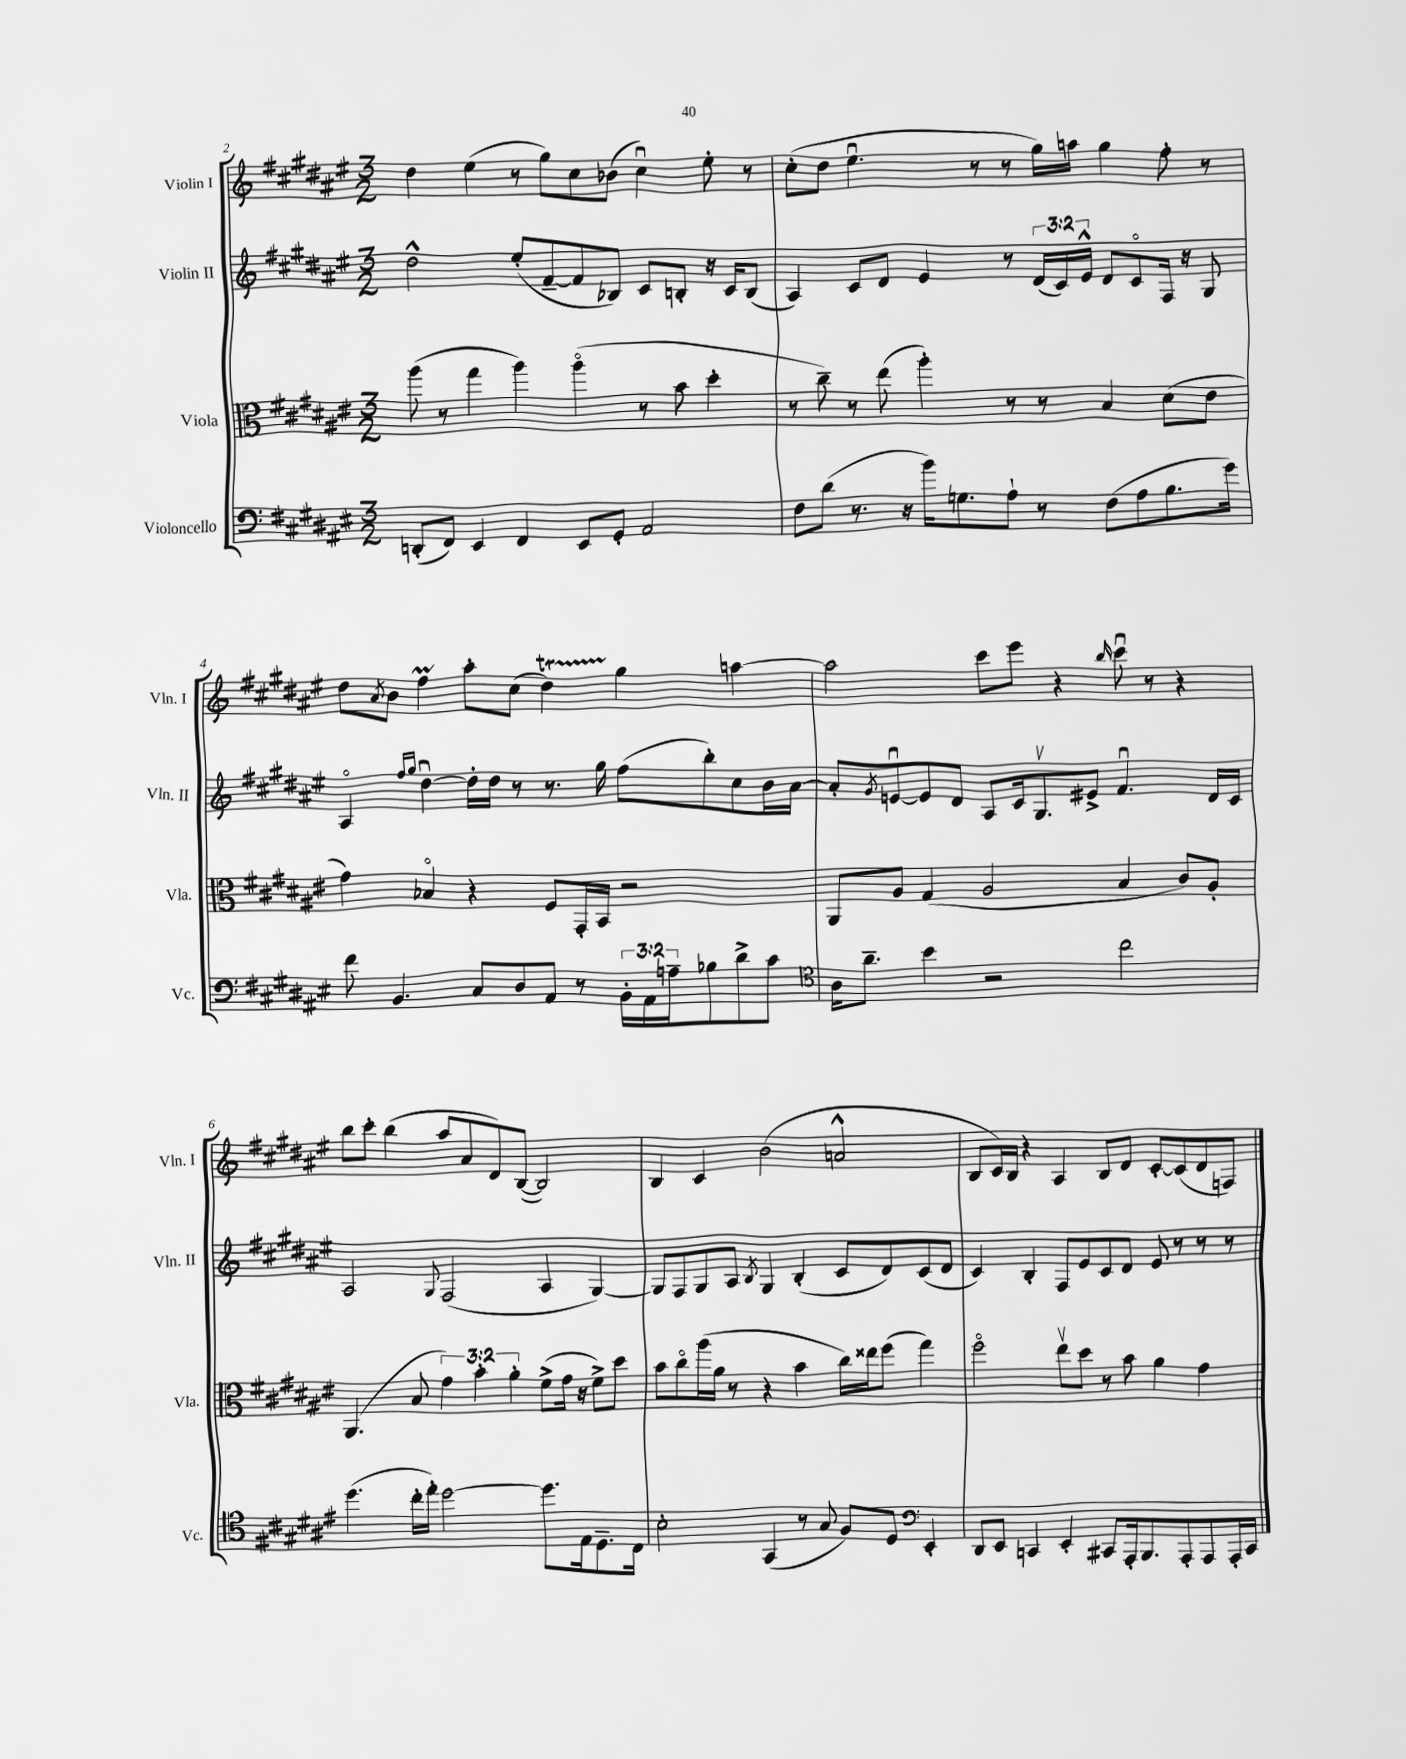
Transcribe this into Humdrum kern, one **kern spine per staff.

**kern	**kern	**kern	**kern
*staff4	*staff3	*staff2	*staff1
*clefF4	*clefC3	*clefG2	*clefG2
*k[f#c#g#d#a#e#]	*k[f#c#g#d#a#e#]	*k[f#c#g#d#a#e#]	*k[f#c#g#d#a#e#]
*M3/2	*M3/2	*M3/2	*M3/2
(8DD'/L	(8aa#\	2dd#^^\	4dd#\
8FF#/J)	8r	.	.
4EE#/	4gg#\	.	(4ee#\
4FF#/	4aa#\)	(8ee#'/L	8r
.	.	[8f#~/	8gg#\L)
8EE#/L	(4aa#o\	8f#/]	8cc#\
8GG#'/J	.	8B-/J)	(8b-\J
2AA#/	8r	8c#/L	4cc#u\)
.	8b\	8B'/J	.
.	4dd#'\	16r	8ee#'\
.	.	16c#/LK	.
.	.	(8B/J	8r
=	=	=	=
8F#\L	8r	4A#/)	(8cc#'\L
(8d#\J	8cc#~\)	.	8dd#\J
8.r	8r	8c#/L	4.ee#u\
.	(8ee#\	8d#/J	.
16r	.	.	.
16b\LK)	4aa#'\)	4e#/	.
8.G\	.	.	.
.	.	.	8r
8A#`\J	8r	8r	8r
8r	8r	(24d#/LL	16gg#\LL)
.	.	24c#/)	.
.	.	.	16aa\JJ
.	.	24e#^^/JJ	.
(8F#\L	4B/	8d#/L	4gg#\
8A#\	.	8c#o/	.
8.B\	(8d#\L	16F#/Jk	8ff#'\
.	.	16r	.
.	8e#\J	8G#/	8r
16g#\Jk)	.	.	.
=	=	=	=
8f#\	4g#\)	4A#o/	8dd#\L
.	.	.	8qa#/
4.BB/	.	.	8b\J
.	.	16qqff#/LL	.
.	.	16qqgg#/JJ	.
.	4B-o/	[4dd#u\	4ff#\
8C#/L	4r	16dd#'\]LL	8aa#'\L
.	.	16dd#\JJ	.
8D#/	.	8r	(8cc#\J
8AA#/J	8F#/L	8.r	4dd#\)
8r	16GG#'/L	.	.
.	16BB/JJ	16gg#\	.
24BB'\LL	2r	(8ff#\L	4gg#\
24AA#\	.	.	.
24A~\J	.	.	.
8B-\	.	8bb'\)	.
8d#^\	.	8cc#\	[4aa\
8c#\J	.	16b\L	.
.	.	[16a#\JJ	.
=	=	=	=
*clefC4	*	*	*
16A#\LK	8AA#/L	8a#'/]L	2aa\]
8.a#~\J	.	.	.
.	.	8qg#/	.
.	8A#/J	[8eu/	.
4b\	(4G#/	8e/]	.
.	.	8d#/J	.
2r	2A#/	8A#/L	8ccc#\L
.	.	16c#/k	8eee#\J
.	.	8.G#v/	.
.	.	.	4r
.	.	8e#^/J	.
.	.	.	16qqbb/
2cc#\	4B/	4.f#u/	8ccc#u\
.	.	.	8r
.	8c#/L)	.	4r
.	8A#'/J	16d#/LL	.
.	.	16c#/JJ	.
=	=	=	=
(4.dd#\	(4.AA#/	2A#/	8bb\L
.	.	.	8ccc#'\J
.	.	.	(4bb\
16cc#'\LL	8B/	.	.
16ee#'\JJ)	.	.	.
.	.	8qqG#/	.
[2dd#\	6g#\)	(2F#/	8aa#/L
.	.	.	8a#/
.	6b'\	.	.
.	.	.	8d#/)
.	6a#'\	.	.
.	.	.	([8B/J
8.dd#\]L	(8f#^\L	4A#/	2B/])
.	16g#\Jk	.	.
16E#\k	16r	.	.
8.D#~\	8f#^\L)	[4G#/)	.
.	8dd#\J	.	.
16C#\Jk	.	.	.
=	=	=	=
2B'\	8b\L	8G#/]L	4B/
.	8cc#o\	8F#/	.
.	(16aa#\L	8G#/	4c#/
.	16a#\JJ	.	.
.	8r	8A#/J	.
.	.	8qB/	.
(4GG#/	4r	4G#/	(2b\
8r	4b\	(4B'/	.
8G#/	.	.	.
8F#/L)	16cc#\LL)	8c#/L	2a^^/
.	16ee##\J	.	.
8D#/J	(8ff#\J	8d#/)	.
*clefF4	*	*	*
4EE#'/	4gg#\)	(8c#/	.
.	.	8d#/J	.
=	=	=	=
8DD#/L	2ff#o\	4c#/)	8B/L
8EE#/J	.	.	16c#/L)
.	.	.	16B/JJ
4CC/	.	4B'/	4r
4EE#'/	8ee#v\L	8F#/L	4A#/
.	8dd#\J	8e#/	.
8CC#/L	8r	8c#/	8B/L
16AAA#'/k	8b\	8d#/J	8d#/J
8.BBB/	.	.	.
.	4a#\	8e#/	[8c#'/L
8AAA#'/	.	8r	(8c#/]
8AAA#/	4g#\	8r	8d#/
16AAA#'/L	.	8r	8F/J)
16CC#/JJ	.	.	.
==	==	==	==
*-	*-	*-	*-
